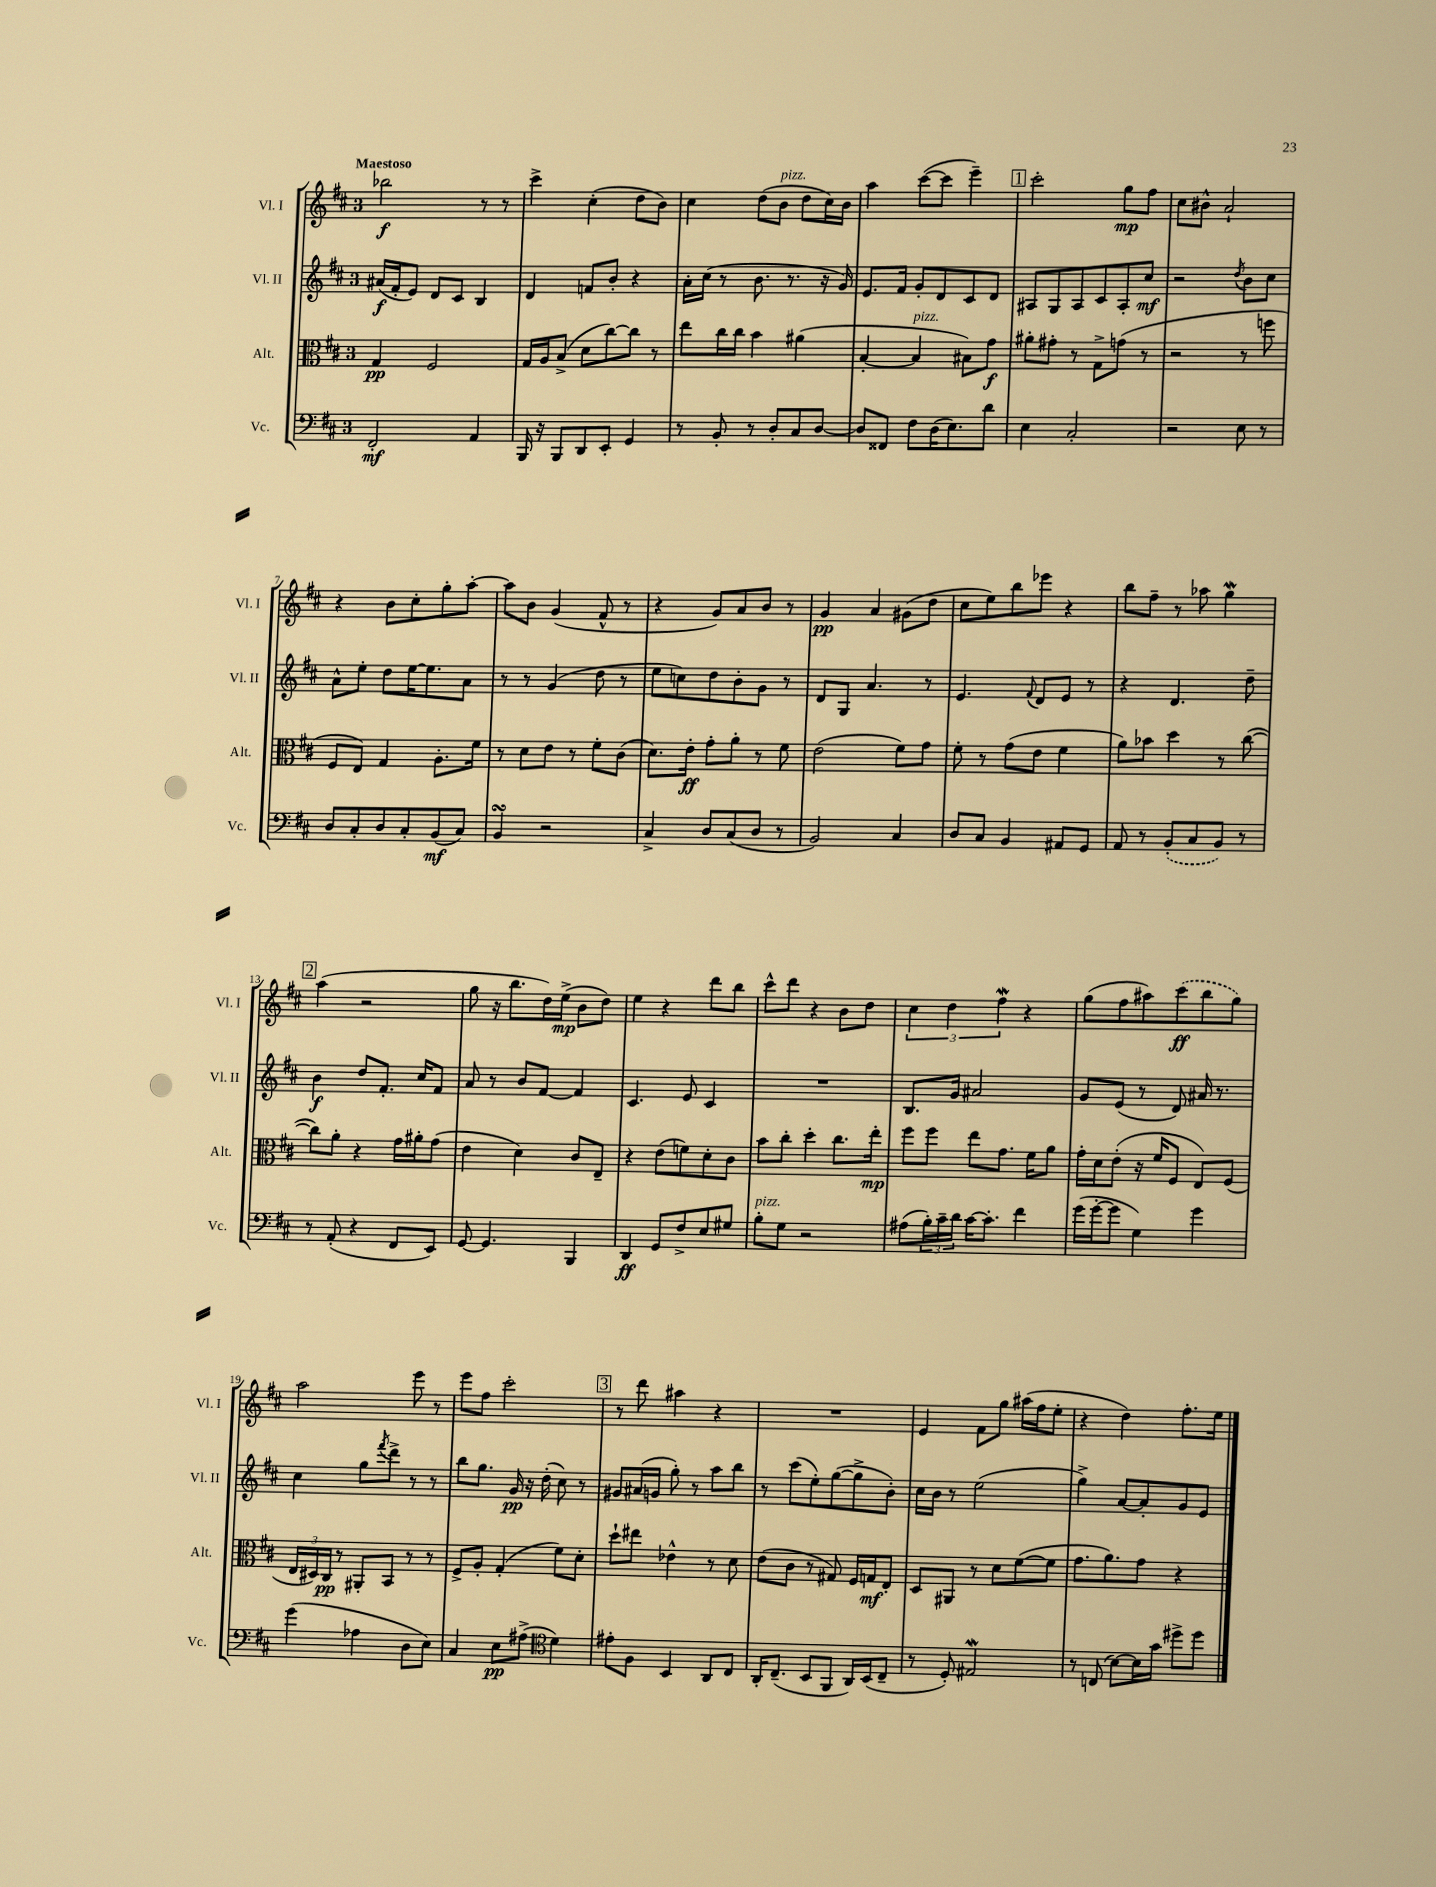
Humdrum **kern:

**kern	**kern	**kern	**kern
*staff4	*staff3	*staff2	*staff1
*clefF4	*clefC3	*clefG2	*clefG2
*k[f#c#]	*k[f#c#]	*k[f#c#]	*k[f#c#]
*M3/4	*M3/4	*M3/4	*M3/4
2FF#'/	4G/	(16a#/LL	2bb-\
.	.	16f#'/J	.
.	.	8e/J)	.
.	2F#/	8d/L	.
.	.	8c#/J	.
4AA/	.	4B/	8r
.	.	.	8r
=	=	=	=
16BBB/	16G/LL	4d/	4ccc#^\
16r	16A/J	.	.
8BBB/L	(8B^/J	.	.
8DD/	8d\L	8f/L	(4cc#'\
8EE'/J	[8cc#\)	8b'/J	.
4GG/	8cc#\]J	4r	8dd\L
.	8r	.	8b\J)
=	=	=	=
8r	8ee\L	16a'\LL	4cc#\
.	.	(16cc#\JJ	.
8BB'/	16cc#\L	8r	.
.	16cc#\JJ	.	.
8r	4b\	8.b\	(8dd\L
8D'/L	.	.	8b\J
.	.	8.r	.
8C#/	(4a#\	.	8dd\L
[8D/J	.	16r	16cc#\L)
.	.	16g/)	16b\JJ
=	=	=	=
8D/]L	[4B'/	8.e/L	4aa\
8FF##/J	.	.	.
.	.	16f#/Jk	.
8F#\L	4B/]	8g'/L	([8ccc#\L
(16D\K	.	8d/	8ccc#\]J
8.E\)	.	.	.
.	8B#\L)	8c#/	4eee~\)
8d\J	8g\J	8d/J	.
=	=	=	=
4E\	8a#'\L	8A#/L	2ccc#'\
.	8g#'\J	8G/	.
2C#'/	8r	8A#/	.
.	8G^\L	8c#/	.
.	(8g\J	8A#'/	8gg\L
.	8r	8cc#/J	8ff#\J
=	=	=	=
2r	2r	2r	8cc#\L
.	.	.	8b#^^\J
.	.	.	2a`/
.	.	8qdd/	.
8E\	8r	8b\L	.
8r	8ff\	8cc#\J	.
=	=	=	=
8D/L	8F#/L	8a^^\L	4r
8C#'/	8E/J)	8ee'\J	.
8D/	4G/	8dd\L	8b\L
8C#'/	.	[16ee\K	8cc#'\
.	.	8.ee\]	.
(8BB/	8.A'\L	.	8gg'\
8C#/J)	.	8a\J	[8aa'\J
.	16f#\Jk	.	.
=	=	=	=
4BB/	8r	8r	8aa\]L
.	8d\L	8r	8b\J
2r	8e\J	(4g/	(4g/
.	8r	.	.
.	8f#'\L	8dd\	8f#^^/
.	(8c#\J	8r	8r
=	=	=	=
4C#^/	8.d\L)	8ee\L	4r
.	.	8cc\)	.
.	16e'\Jk	.	.
8D/L	8g'\L	8dd\	8g/L)
(8C#/	8a'\J	8b'\	8a/
8D/J	8r	8g\J	8b/J
8r	8f#\	8r	8r
=	=	=	=
2BB/)	(2e\	8d/L	4g/
.	.	8G/J	.
.	.	4.a/	4a/
4C#/	8f#\L)	.	(8g#\L
.	8g\J	8r	8dd\J
=	=	=	=
8D/L	8f#'\	4.e/	8cc#\L
8C#/J	8r	.	8ee\)
4BB/	(8g\L	.	8bb\
.	.	8qqf#/	.
.	8e\J	8d/L	8eee-\J
8AA#/L	4f#\	8e/J	4r
8GG/J	.	8r	.
=	=	=	=
8AA/	8a\L)	4r	8bb\L
8r	8b-\J	.	8ff#~\J
(8BB'/L	4dd\	4.d/	8r
8C#/	.	.	8aa-\
8BB/J)	8r	.	4gg\
8r	([8cc#\	8dd~\	.
=	=	=	=
8r	8cc#\]L)	4b\	(4aa\
(8AA'/	8a'\J	.	.
4r	4r	8dd/L	2r
.	.	8.f#'/J	.
8FF#/L	16g\LL	.	.
.	16a#'\J	16cc#/LK	.
8EE/J)	(8g\J	8f#/J	.
=	=	=	=
[8GG/	4e\	8a/	8gg\
4.GG/]	.	8r	16r
.	.	.	8.bb\L
.	4d\)	8b/L	.
.	.	[8f#/J	16dd\L)
.	.	.	(16ee^\JJ
4BBB/	8c#/L	4f#/]	8b\L
.	8E~/J	.	8dd\J)
=	=	=	=
4DD/	4r	4.c#/	4ee\
8GG/L	(8e\L	.	4r
8F#^/	8f\)	8e/	.
8E/	8d'\	4c#/	8ddd\L
8G#/J	8c#\J	.	8bb\J
=	=	=	=
8B'\L	8b\L	2.r	8ccc#^^\L
8G\J	8cc#'\J	.	8ddd\J
2r	4dd'\	.	4r
.	8.cc#\L	.	8b\L
.	.	.	8dd\J
.	16ee'\Jk	.	.
=	=	=	=
(8A#\L	8ff#\L	8.B/L	6cc#\
24B'\L)	8ff#\J	.	.
24c#~\	.	.	6dd\
.	.	16g/Jk	.
24d\JJ	.	.	.
[16c#\LK	8ee\L	2a#/	.
8.c#'\]J	.	.	.
.	.	.	6ff#\
.	8.g\J	.	.
4f#\	.	.	4r
.	16f#\LK	.	.
.	8a\J	.	.
=	=	=	=
(16g\LL	16g'\LL	8g/L	(8gg\L
[16g'\J	16d\J	.	.
8g\]J	(8e'\J	(8e/J	8ff#\
4G\)	16r	8r	8aa#\)
.	16f#/LK	.	.
.	8F#/J	8d/)	(8ccc#\
4g\	8E/L)	16a#/	8bb\
.	.	8.r	.
.	(8F#/J	.	8gg\J)
=	=	=	=
(4g\	24E/LL	4cc#\	2aa\
.	24D#/)	.	.
.	24C#/JJ	.	.
.	8r	.	.
4A-\	8AA#'/L	8gg\L	.
.	.	8qfff#/	.
.	8BB/J	8ddd^\J	.
8D\L	8r	8r	8eee\
8E\J)	8r	8r	8r
=	=	=	=
4C#/	8F#^/L	8bb\L	8eee\L
.	8A'/J	8.gg\J	8ff#\J
8E\L	(4G'/	.	2ccc#'\
.	.	16g/	.
(8A#^\J	.	16r	.
.	.	(16dd'\	.
*clefC4	*	*	*
4d\)	8f#\L)	8cc#\)	.
.	8d'\J	8r	.
=	=	=	=
8e#'\L	8dd`\L	8g#/L	8r
8F#\J	8ee#\J	(16a#/L	8ddd\
.	.	16g/JJ	.
4BB/	4e-^^\	8gg'\)	4aa#\
.	.	8r	.
8AA/L	8r	8aa\L	4r
8C#/J	8d\	8bb\J	.
=	=	=	=
16AA'/LK	(8e\L	8r	2.r
(8.C#~/J	.	.	.
.	8c#\J	(8ccc#\L	.
8BB/L	8r	8ee'\)	.
8FF#/J	8G#/)	([8gg\	.
16AA/LL)	16F#/LL	8gg^\]	.
(16BB/J	16G/J	.	.
8C#~/J	8E'/J	8b'\J)	.
=	=	=	=
8r	8D/L	16cc#\LL	4e/
.	.	16b\JJ	.
8D'/)	8AA#/J	8r	.
2E#/	8r	(2ee\	8f#\L
.	8d\L	.	8gg\J
.	([8f#\	.	(16aa#\LL
.	.	.	16ff#\J
.	8f#\]J	.	8ee'\J
=	=	=	=
8r	8.g\L	4gg^\)	4r
(8C/	.	.	.
.	8.a\)	.	.
[8B\L)	.	[8a/L	4dd\)
16B\]L	8g\J	8a'/]	.
16g\JJ	.	.	.
8dd#^\L	4r	8g/	8.ff#'\L
8dd#\J	.	8e/J	.
.	.	.	16ee\Jk
==	==	==	==
*-	*-	*-	*-
